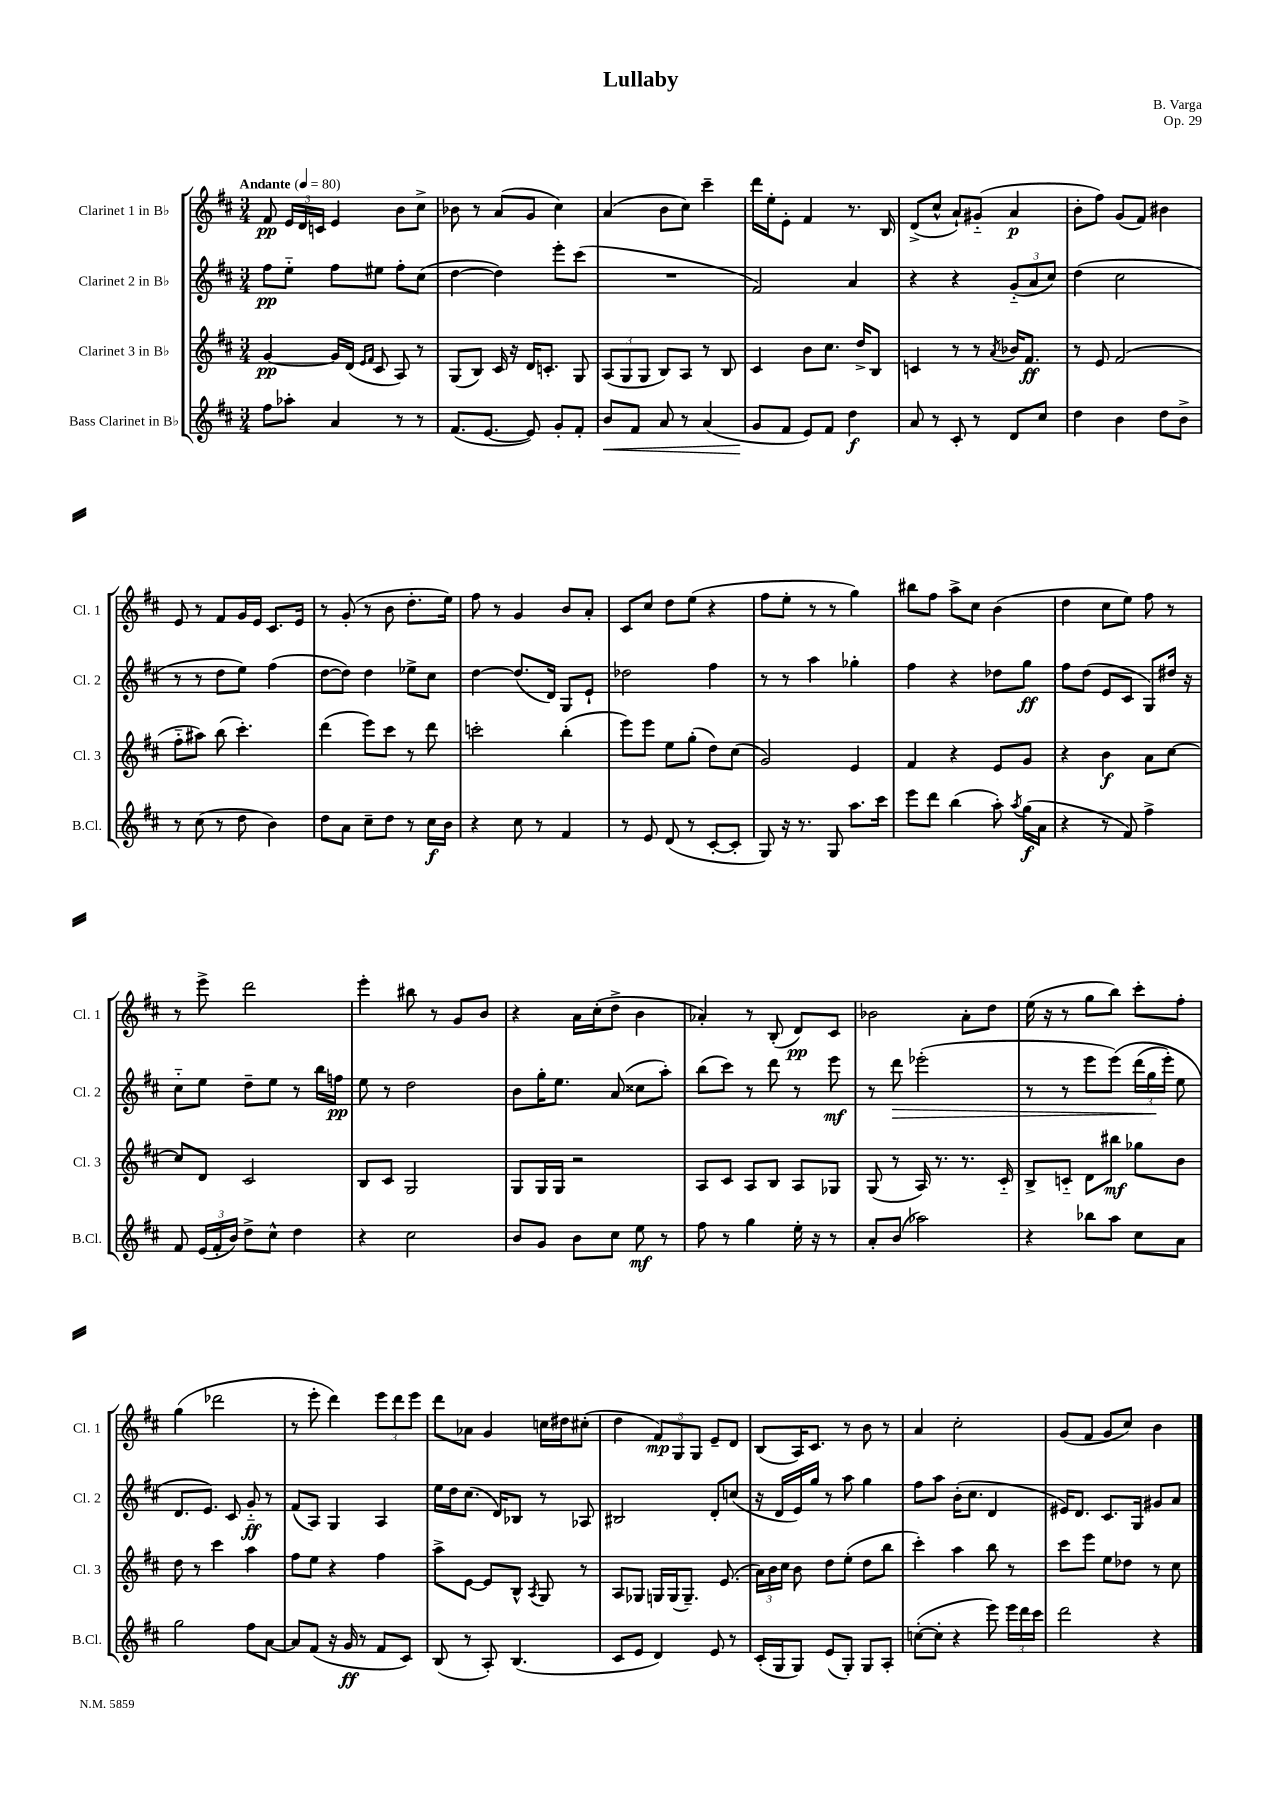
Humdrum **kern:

**kern	**kern	**kern	**kern
*staff4	*staff3	*staff2	*staff1
*clefG2	*clefG2	*clefG2	*clefG2
*k[f#c#]	*k[f#c#]	*k[f#c#]	*k[f#c#]
*M3/4	*M3/4	*M3/4	*M3/4
*MM80	*MM80	*MM80	*MM80
8ff#\L	[4g/	8ff#\L	8f#/
8aa-'\J	.	8ee'~\J	24e/LL
.	.	.	24d/
.	.	.	24c/JJ
4a/	16g/]LL	8ff#\L	4e/
.	(16d/JJ	.	.
.	16qqe/LL	.	.
.	16qqf#/JJ	.	.
.	8c#/	8ee#\J	.
8r	8A/)	8ff#'\L	8b\L
8r	8r	(8cc#\J	8cc#^\J
=	=	=	=
(8.f#/L	(8G/L	[4dd\	8b-\
.	8B/J)	.	8r
[8.e/J	.	.	.
.	16c#/	4dd\])	(8a/L
.	16r	.	.
8e/])	16d/LK	.	8g/J
.	8.c'/J	.	.
8g'/L	.	8eee'\L	4cc#\)
8f#'/J	8G/	(8ccc#\J	.
=	=	=	=
8b/L	(12A/L	2.r	(4a/
.	12G/	.	.
8f#/J	.	.	.
.	12G/J	.	.
8a/	8B/L)	.	8b\L
8r	8A/J	.	8cc#\J)
(4a/	8r	.	4ccc#~\
.	8B/	.	.
=	=	=	=
8g/L	4c#/	2f#/)	16ddd\LL
.	.	.	16ee'\J
8f#/J	.	.	8e'\J
8e/L)	8b\L	.	4f#/
8f#/J	8.cc#\J	.	.
4dd\	.	4a/	8.r
.	16dd^/LK	.	.
.	8B/J	.	.
.	.	.	16B/
=	=	=	=
8a/	4c/	4r	(8d^/L
8r	.	.	8cc#^^/J
8c#'/	8r	4r	8a`/L)
8r	8r	.	(8g#'~/J
.	8qa/	.	.
8d/L	16b-/LK	(12g'~/L	4a/
.	8.f#/J	.	.
.	.	12a/	.
8cc#/J	.	.	.
.	.	12cc#/J)	.
=	=	=	=
4dd\	8r	(4dd\	8b'\L
.	8e/	.	8ff#\J)
4b\	(2f#/	2cc#\	(8g/L
.	.	.	8f#/J)
8dd\L	.	.	4b#\
8b^\J	.	.	.
=	=	=	=
8r	8ff#'~\L	8r	8e/
(8cc#\	8aa#\J)	8r	8r
8r	(8bb\	8dd\L	8f#/L
8dd\	4.ccc#'\)	8ee\J)	16g/L
.	.	.	16e/JJ
4b\)	.	(4ff#\	8.c#/L
.	.	.	16e/Jk
=	=	=	=
8dd\L	(4ddd\	[8dd\L	8r
8a\J	.	8dd\]J)	(8g'/
8cc#~\L	8eee\L)	4dd\	8r
8dd\J	8ccc#\J	.	8b\
8r	8r	8ee-^\L	8.dd'\L
16cc#\LL	8ddd\	8cc#\J	.
16b\JJ	.	.	16ee\Jk)
=	=	=	=
4r	2ccc'\	[4dd\	8ff#\
.	.	.	8r
8cc#\	.	(8.dd/]L	4g/
8r	.	.	.
.	.	16d/Jk)	.
4f#/	(4bb'\	8G/L	8b/L
.	.	8e`/J	8a'/J
=	=	=	=
8r	8eee\L)	2dd-\	8c#/L
8e/	8eee\J	.	8cc#/J
(8d/	8ee\L	.	8dd\L
8r	(8gg'\J	.	(8ee\J
[8c#'/L	8dd\L)	4ff#\	4r
8c#'/]J	(8cc#\J	.	.
=	=	=	=
8G/)	2g/)	8r	8ff#\L
16r	.	8r	8ee'\J
8.r	.	.	.
.	.	4aa\	8r
8G/	.	.	8r
8.aa\L	4e/	4gg-'\	4gg\)
16ccc#\Jk	.	.	.
=	=	=	=
8eee\L	4f#/	4ff#\	8bb#\L
8ddd\J	.	.	8ff#\J
(4bb\	4r	4r	8aa^\L
.	.	.	8cc#\J
8aa'\)	8e/L	8dd-\L	(4b\
8qaa/	.	.	.
(16gg\LL	8g/J	8gg\J	.
16a\JJ	.	.	.
=	=	=	=
4r	4r	8ff#\L	4dd\
.	.	(8dd\J	.
8r	4b\	8e/L	8cc#\L
8f#/)	.	8c#/J	8ee\J)
4ff#^\	8a\L	8G/L)	8ff#\
.	[8cc#\J	16dd#/Jk	8r
.	.	16r	.
=	=	=	=
8f#/	8cc#/]L	8cc#'~\L	8r
(24e/LL	8d/J	8ee\J	8eee^\
24f#'/	.	.	.
24b/JJ)	.	.	.
8dd^\L	2c#/	8dd~\L	2ddd\
8cc#^^\J	.	8ee\J	.
4dd\	.	8r	.
.	.	16bb\LL	.
.	.	16ff\JJ	.
=	=	=	=
4r	8B/L	8ee\	4eee'\
.	8c#/J	8r	.
2cc#\	2G/	2dd\	8bb#\
.	.	.	8r
.	.	.	8g/L
.	.	.	8b/J
=	=	=	=
8b/L	8G/L	8b\L	4r
8g/J	16G/L	16gg'\K	.
.	16G/JJ	8.ee\J	.
8b\L	2r	.	16a\LL
.	.	.	(16cc#'\J
8cc#\J	.	(8a/	8dd^\J
8ee\	.	8cc##\L	4b\
8r	.	8aa'\J)	.
=	=	=	=
8ff#\	8A/L	(8bb\L	4a-'/)
8r	8c#/J	8ccc#\J)	.
4gg\	8A/L	8r	8r
.	8B/J	8ddd\	(8B'/
16ee'\	8A/L	8r	8d/L)
16r	.	.	.
8r	8G-/J	8eee\	8c#/J
=	=	=	=
8a'/L	(8G/	8r	2b-\
(8b/J	8r	8ddd\	.
2aa-\)	16A/)	(2eee-'\	.
.	8.r	.	.
.	8.r	.	8a'\L
.	.	.	8dd\J
.	16c#'~/	.	.
=	=	=	=
4r	8B^/L	8r	(16ee\
.	.	.	16r
.	8c'~/J	8r	8r
8bb-\L	8d\L	8eee\L	8gg\L
8aa\J	8bb#\J	&(8eee\J)	8bb\J)
8cc#\L	8gg-\L	(24ddd\LL	8ccc#'\L
.	.	24gg\	.
.	.	24eee'\JJ)	.
8a\J	8b\J	8ee\	8ff#'\J
=	=	=	=
2gg\	8dd\	8.d/L	(4gg\
.	8r	.	.
.	.	8.e/J&)	.
.	4ccc#\	.	2ddd-\
.	.	8c#/	.
8ff#\L	4aa\	8g'~/	.
[8a\J	.	8r	.
=	=	=	=
8a/]L	8ff#\L	(8f#/L	8r
(8f#/J	8ee\J	8A/J)	8eee'\
16r	4r	4G/	4ddd\)
16g/	.	.	.
8r	.	.	.
8f#/L	4ff#\	4A/	12eee\L
.	.	.	12ddd\
8c#/J)	.	.	.
.	.	.	12eee\J
=	=	=	=
(8B/	8aa^\L	16ee\LL	8ddd\L
.	.	16dd\J	.
8r	[8e\J	(8.cc#\J	8a-\J
8A'/)	8e/]L	.	4g/
.	.	16d/LK)	.
(4.B/	8B^^/J	8B-/J	.
.	8qA/	.	.
.	8G/	8r	16cc\LL
.	.	.	16dd#\J
.	8r	8A-/	(8cc#'\J
=	=	=	=
8c#/L	8A/L	2B#/	4dd\
8e/J	8G-/J	.	.
4d/)	16G/LL	.	12f#/L)
.	(16G/J	.	.
.	.	.	12G/
.	8.G~/J)	.	.
.	.	.	12G/J
8e/	.	8d'/L	8e~/L
.	(8.e/	.	.
8r	.	(8cc/J	8d/J
=	=	=	=
(16c#'/LL	24a\LL)	16r	(8B/L
.	24b\	.	.
16G/J	.	16d/LL	.
.	24cc#\JJ	.	.
8G/J)	8b\	16e/)	16A/K)
.	.	16gg/JJ	8.c#/J
(8e/L	8dd\L	8r	.
8G'/J)	(8ee'\J	8aa\	8r
8G/L	8dd\L	4gg\	8b\
8A'/J	8bb\J	.	8r
=	=	=	=
([8cc'\L	4ccc#'\)	8ff#\L	4a/
8cc'\]J	.	8aa\J	.
4r	4aa\	(16b'\LK	2cc#'\
.	.	8.cc#\J	.
8eee\)	8bb\	4d/	.
24eee\LL	8r	.	.
24ddd\	.	.	.
24ccc#\JJ	.	.	.
=	=	=	=
2ddd\	8ccc#\L	16e#/LK)	(8g/L
.	.	8.d/J	.
.	8eee\J	.	8f#/J
.	8ee\L	8.c#/L	8g/L
.	8dd-\J	.	8cc#/J)
.	.	16G/Jk	.
4r	8r	8g#/L	4b\
.	8cc#\	8a/J	.
==	==	==	==
*-	*-	*-	*-
